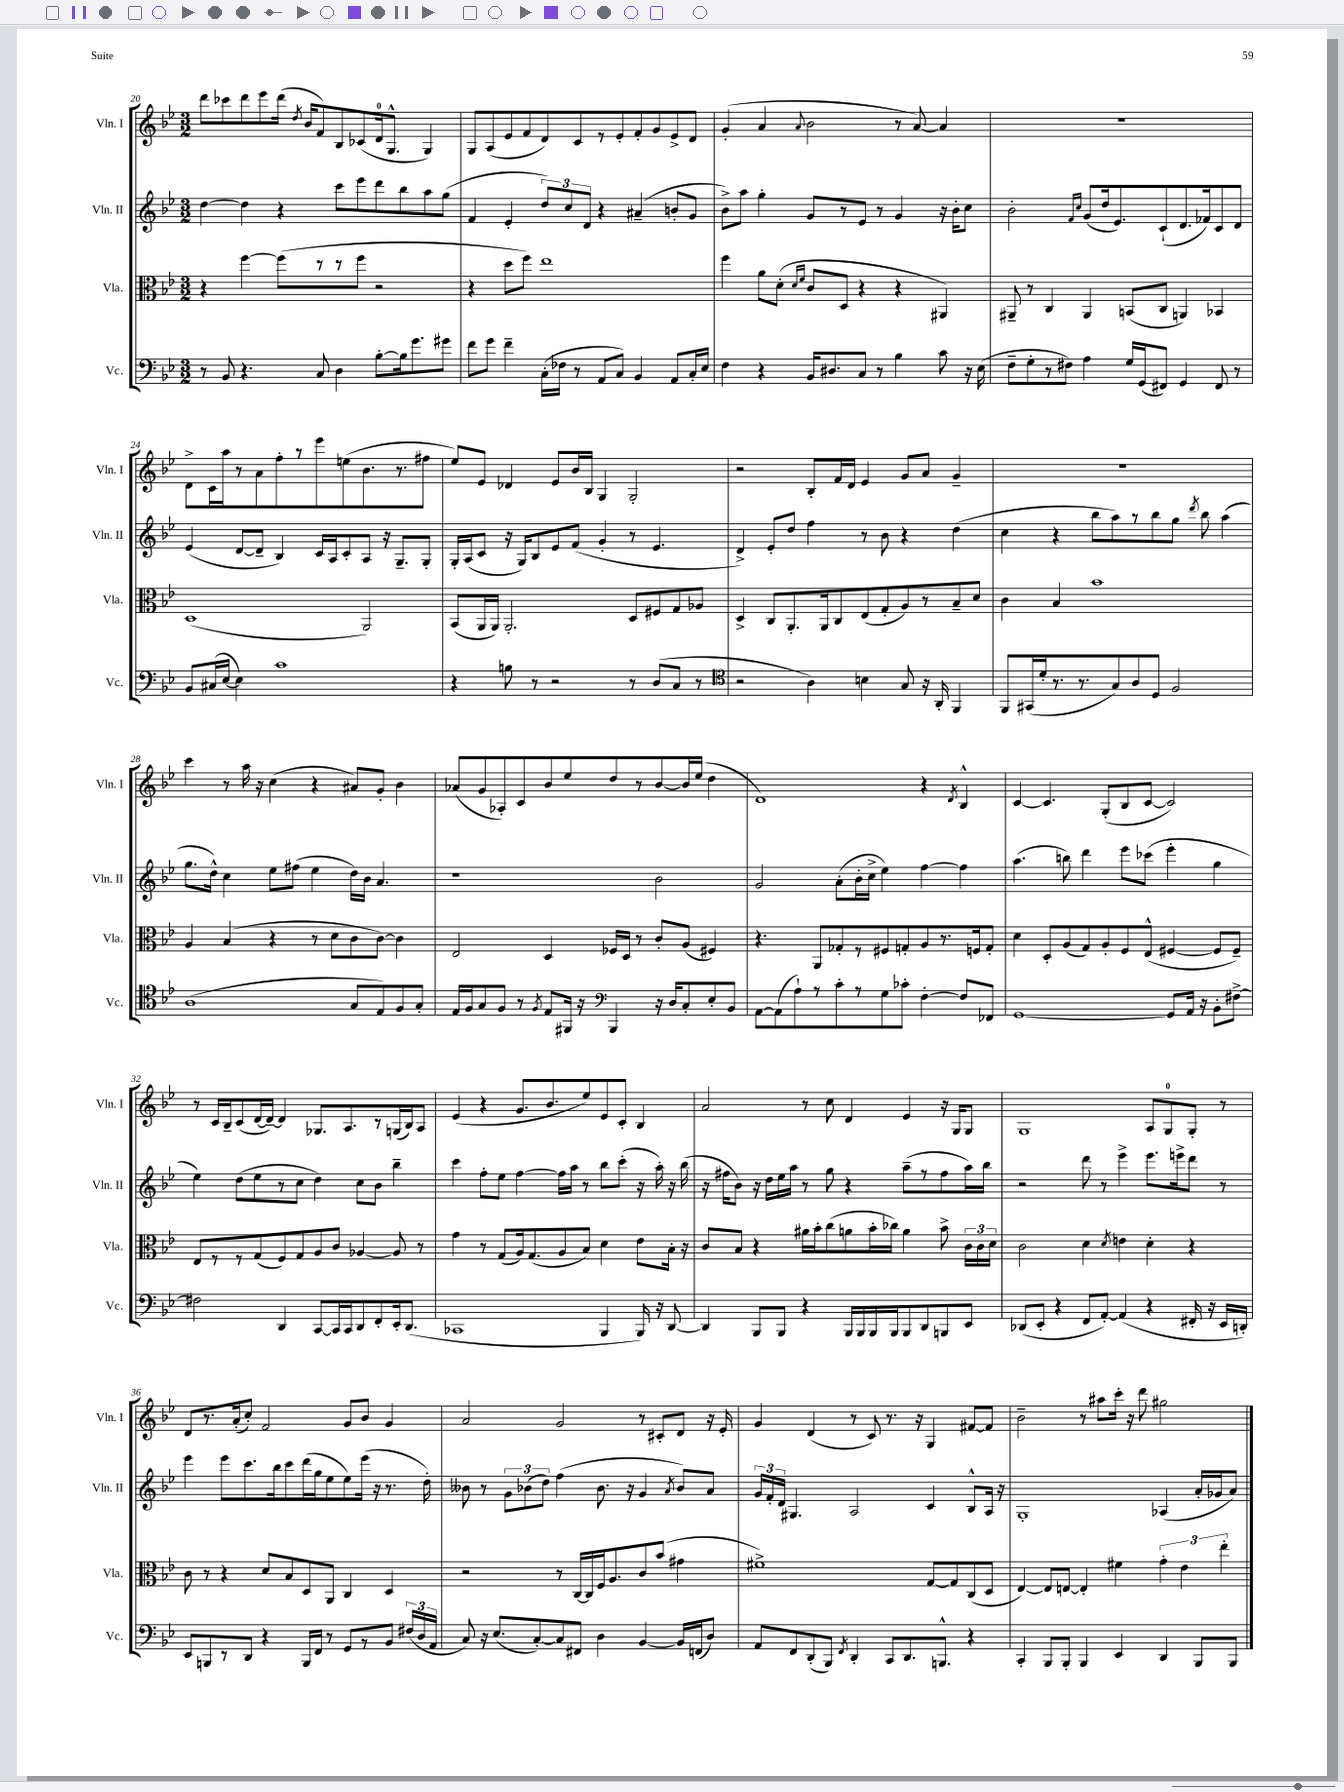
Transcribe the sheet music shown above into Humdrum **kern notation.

**kern	**kern	**kern	**kern
*staff4	*staff3	*staff2	*staff1
*clefF4	*clefC3	*clefG2	*clefG2
*k[b-e-]	*k[b-e-]	*k[b-e-]	*k[b-e-]
*M3/2	*M3/2	*M3/2	*M3/2
8r	4r	[4dd	8ddd
8BB-	.	.	8ccc-
4.r	[4ff	4dd]	8ddd
.	.	.	8eee-
.	(8ff]	4r	(16ddd
.	.	.	8qdd
.	.	.	16b-
8C	8r	.	8f)
4D	8r	8ccc	8B-
.	8ff	8eee-	(8c-
[8B-'	2r	8ddd	16d
.	.	.	8.G^^
16B-]	.	8bb-	.
8.g	.	.	.
.	.	8aa	4G)
8g#	.	(8gg	.
=	=	=	=
8f	4r	4f	8G
8g	.	.	(8A
4f~	8dd	4e-'	8e-
.	8ff)	.	8f
(16C'	1ee-	12dd)	8d)
16F-	.	.	.
.	.	12cc	.
8r	.	.	8c
.	.	12d	.
8AA	.	4r	8r
8C)	.	.	8e-'
4BB-	.	(4a#~	8f'
.	.	.	8g
8AA	.	8b'	8e-^
16C'	.	8g	8d
16E-	.	.	.
=	=	=	=
4F	4ff	8b-^)	(4g'
.	.	8aa	.
4r	8a	4gg'	4a
.	(8d'	.	.
.	16qqd	.	.
.	16qqf	.	8qqa
16BB-	8c	8g	2b-
8.D#	.	.	.
.	8D	8r	.
8C	4r	8e-	.
8r	.	8r	.
4B-	4r	4g	8r
.	.	.	[8a)
8c	4AA#)	16r	4a]
.	.	16b-'	.
16r	.	8cc	.
(16E-	.	.	.
=	=	=	=
8F~	8AA#~	2b-'	1.r
8G'	8r	.	.
8r	4C	.	.
8F#)	.	.	.
.	.	16qqf	.
.	.	16qqcc	.
4A	4AA#	(8g	.
.	.	16dd	.
.	.	8.e-)	.
16G	(8BB	.	.
(16GG	.	.	.
8FF#)	8C	(8c`	.
4GG	4AA)	8.d	.
.	.	16f-)	.
8FF#	4BB-	8c	.
8r	.	8d	.
=	=	=	=
8BB-	(1D	(4e-	8d^
(16C#	.	.	16c
[16E-	.	.	16aa
4E-])	.	[8d	8r
.	.	8d~]	8a
1c	.	4B-)	8ff'
.	.	.	8r
.	.	16c	8eee-
.	.	16A	.
.	.	8c'	(8ee
.	2AA)	8A	8.b-
.	.	16r	.
.	.	8.G~	8.r
.	.	8G'	8ff#
=	=	=	=
4r	(8BB-	16G'	8ee-)
.	.	(16A	.
.	16AA	8c	8e-
.	16AA)	.	.
8B	2.AA'	16r	4d-
.	.	16G)	.
8r	.	8B-	.
2r	.	8e-	8e-
.	.	(8f	16b-
.	.	.	16B-
.	.	4g'	4G
8r	8D	8r	2G'
(8D	8F#	4.e-	.
8C	8G	.	.
8r	8A-	.	.
=	=	=	=
*clefC4	*	*	*
2r	4D^	4d^)	2r
.	8C	8e-'	.
.	8.AA'	8dd	.
4A)	.	4ff	8B-'
.	16AA	.	.
.	8C	.	16f
.	.	.	16d
4B	(8E-	8r	4e-
.	8G'	8b-	.
8G	8A)	4r	8g
16r	8r	.	8a
16AA'	.	.	.
4FF	8B-~	(4dd	4g~
.	8d	.	.
=	=	=	=
8FF	4c	4cc	1.r
(16GG#	.	.	.
16d'	.	.	.
8.r	4B-	4r	.
8.r	.	.	.
.	1b-	8bb-	.
8G)	.	8aa)	.
8A	.	8r	.
8D	.	8bb-	.
2F	.	8gg	.
.	.	8qddd	.
.	.	8bb-	.
.	.	(4aa	.
=	=	=	=
(1A	4A	8.gg	4ccc
.	.	16dd^^)	.
.	(4B-	4cc	8r
.	.	.	16aa
.	.	.	16r
.	4r	8ee-	(4cc
.	.	(8ff#	.
.	8r	4ee-	4r
.	8d	.	.
8G	8c	16dd)	8a#)
.	.	16b-	.
8E-)	[8c)	4.a	8g'
8F	4c]	.	4b-
8G'	.	.	.
=	=	=	=
16E-	2E-	1r	(8a-
16F	.	.	.
8G	.	.	8g
8F	.	.	8A-')
8r	.	.	8c
8qF	.	.	.
8E-	4D	.	8b-
16FF#	.	.	8ee-
16r	.	.	.
*clefF4	*	*	*
4BBB-	16F-	.	8dd
.	16D	.	.
.	8r	.	8r
16r	8c'	2b-	[8b-
16D	.	.	.
8C'	(8A	.	16b-]
.	.	.	(16ee-
8E-'	4F#)	.	4dd
8BB-	.	.	.
=	=	=	=
[8AA	4.r	2g	1d)
(8AA]	.	.	.
8A`)	.	.	.
8r	8AA	.	.
8c'	8G-'	(8a'	.
8r	8r	16b-'	.
.	.	16cc^	.
8G	8F#	4ee-)	.
8c-'	8G'	.	.
[4F'	8A	[4ff	4r
.	8.r	.	.
.	.	.	8qd
8F]	.	4ff]	4B-^^
.	16F	.	.
8FF-	8G'	.	.
=	=	=	=
[1GG	4d	(4.aa	[4c
.	8D'	.	4.c]
.	(8A	8bb)	.
.	8G)	4ddd	.
.	8A'	.	(8G'
.	8F	8eee-	8B-
.	(8E-^^	(8ccc-	[8c
8GG]	[4F#	4eee-'	2c])
16AA	.	.	.
16r	.	.	.
8BB-'	8F#]	4gg	.
[8F#^	8F#~)	.	.
=	=	=	=
2F#]	8E-	4ee-)	8r
.	8r	.	16c
.	.	.	16B-~
.	8r	(8dd	(8c
.	(8G	8ee-	[16d
.	.	.	16d~_)
4DD	8F)	8r	4d]
.	8G	8cc	.
[8CC	8A	4dd)	8.G-
16CC]	8c	.	.
16CC	.	.	8.A
8DD	[4A-	8cc	.
8FF'	.	8b-	8r
16EE-'	8A-]	4bb-~	(16G
(8.DD	.	.	16B-)
.	8r	.	8A
=	=	=	=
1CC-	4g	4ccc	(4e-
.	8r	8ff'	4r
.	(8G	8ee-	.
.	16A)	[4ff	8.g
.	(8.G	.	.
.	.	.	8.b-
.	8A	16ff]	.
.	.	16aa	.
.	8B-)	8r	8ee-)
4BBB-	4d	8bb-	8e-
.	.	(8ccc'	8c'
16BBB-)	8e-	16r	4B-
16r	.	16aa')	.
[8DD	16B-'	16r	.
.	16r	(16bb-	.
=	=	=	=
4DD]	8c	16r	2a
.	.	16ff#	.
.	8B-	8b-)	.
8BBB-	4r	16r	.
.	.	16dd	.
8BBB-	.	16ee-	.
.	.	16aa	.
4r	16a#	8r	8r
.	16b-'	.	.
.	(8cc	8gg	8cc
16BBB-	8a	4r	4d
16BBB-	.	.	.
16BBB-	16b-'	.	.
16BBB-	16cc-)	.	.
8BBB-	4a	(8aa~	4e-
8DD	.	8r	.
8BBB	8b-^	8ff#	16r
.	.	.	16G
8EE-	24c	16aa)	8G
.	24c	.	.
.	.	16bb-	.
.	24d	.	.
=	=	=	=
(8DD-	2c	2r	1G
8EE-'	.	.	.
4r	.	.	.
8FF	4d	8ddd	.
[8AA')	.	8r	.
.	8qd	.	.
(4AA]	4e	4eee-^	.
4r	4d'	8.eee-	8A
.	.	.	8G
.	.	16eee^	.
16FF#'	4r	8ddd	8G'
16r	.	.	.
16EE-	.	8r	8r
16DD')	.	.	.
=	=	=	=
8EE-	8c	4eee-	8d
8BBB	8r	.	8.r
8r	4r	8eee-	.
.	.	.	(16a'
8DD	.	8.ccc	8cc')
4r	8d	.	2f
.	.	16bb-	.
.	8B-	8ccc	.
16BBB	8D	(16ddd	.
16FF	.	16gg	.
8r	8AA	8ee-	.
8GG	4C	8ee-)	8g
8r	.	(16eee-	8b-
.	.	16r	.
8BB-	4D	8.r	4g
(24F#	.	.	.
24D	.	.	.
.	.	16dd')	.
24AA	.	.	.
=	=	=	=
8C)	2r	8b--	2a
16r	.	8r	.
(8.E-	.	.	.
.	.	12g	.
.	.	(12b-	.
[8C')	.	.	.
.	.	12dd)	.
8C]	8r	(4ff	2g
8FF#	[16C	.	.
.	16C]	.	.
4D	16F	8.b-	.
.	8.A	.	.
.	.	16r	.
[4BB-	8c	4g	8r
.	(8b-	.	8c#'
.	.	8qa	.
16BB-]	4g#	8b-)	8d
(16FF	.	.	.
8D)	.	8a	16r
.	.	.	16e-'
=	=	=	=
8AA	1f#^)	24g	4g
.	.	24f'	.
.	.	24d	.
8FF	.	4.G#	.
(8DD'	.	.	(4d
8BBB-)	.	.	.
8qFF	.	.	.
4DD'	.	2A	8r
.	.	.	8c)
8CC	.	.	8.r
8.DD	.	.	.
.	.	.	16r
.	[8G	4c	4G
8.BBB^^	.	.	.
.	8G]	.	.
4r	(8C	8B-^^	[8f#
.	8D	16A	8f#]
.	.	16r	.
=	=	=	=
4CC'	[4E-)	1G'	2b-~
8BBB-	8E-]	.	.
8BBB-'	[8E	.	.
4BBB-	4E']	.	8r
.	.	.	8aa#
4EE-	4f#	.	16ccc'
.	.	.	16r
.	.	.	8ddd
4DD	6g'	(4A-	2gg#
.	6e-	.	.
8BBB-	.	16a'	.
.	.	16g-	.
.	6ee-'	.	.
8BBB-	.	8a)	.
==	==	==	==
*-	*-	*-	*-
